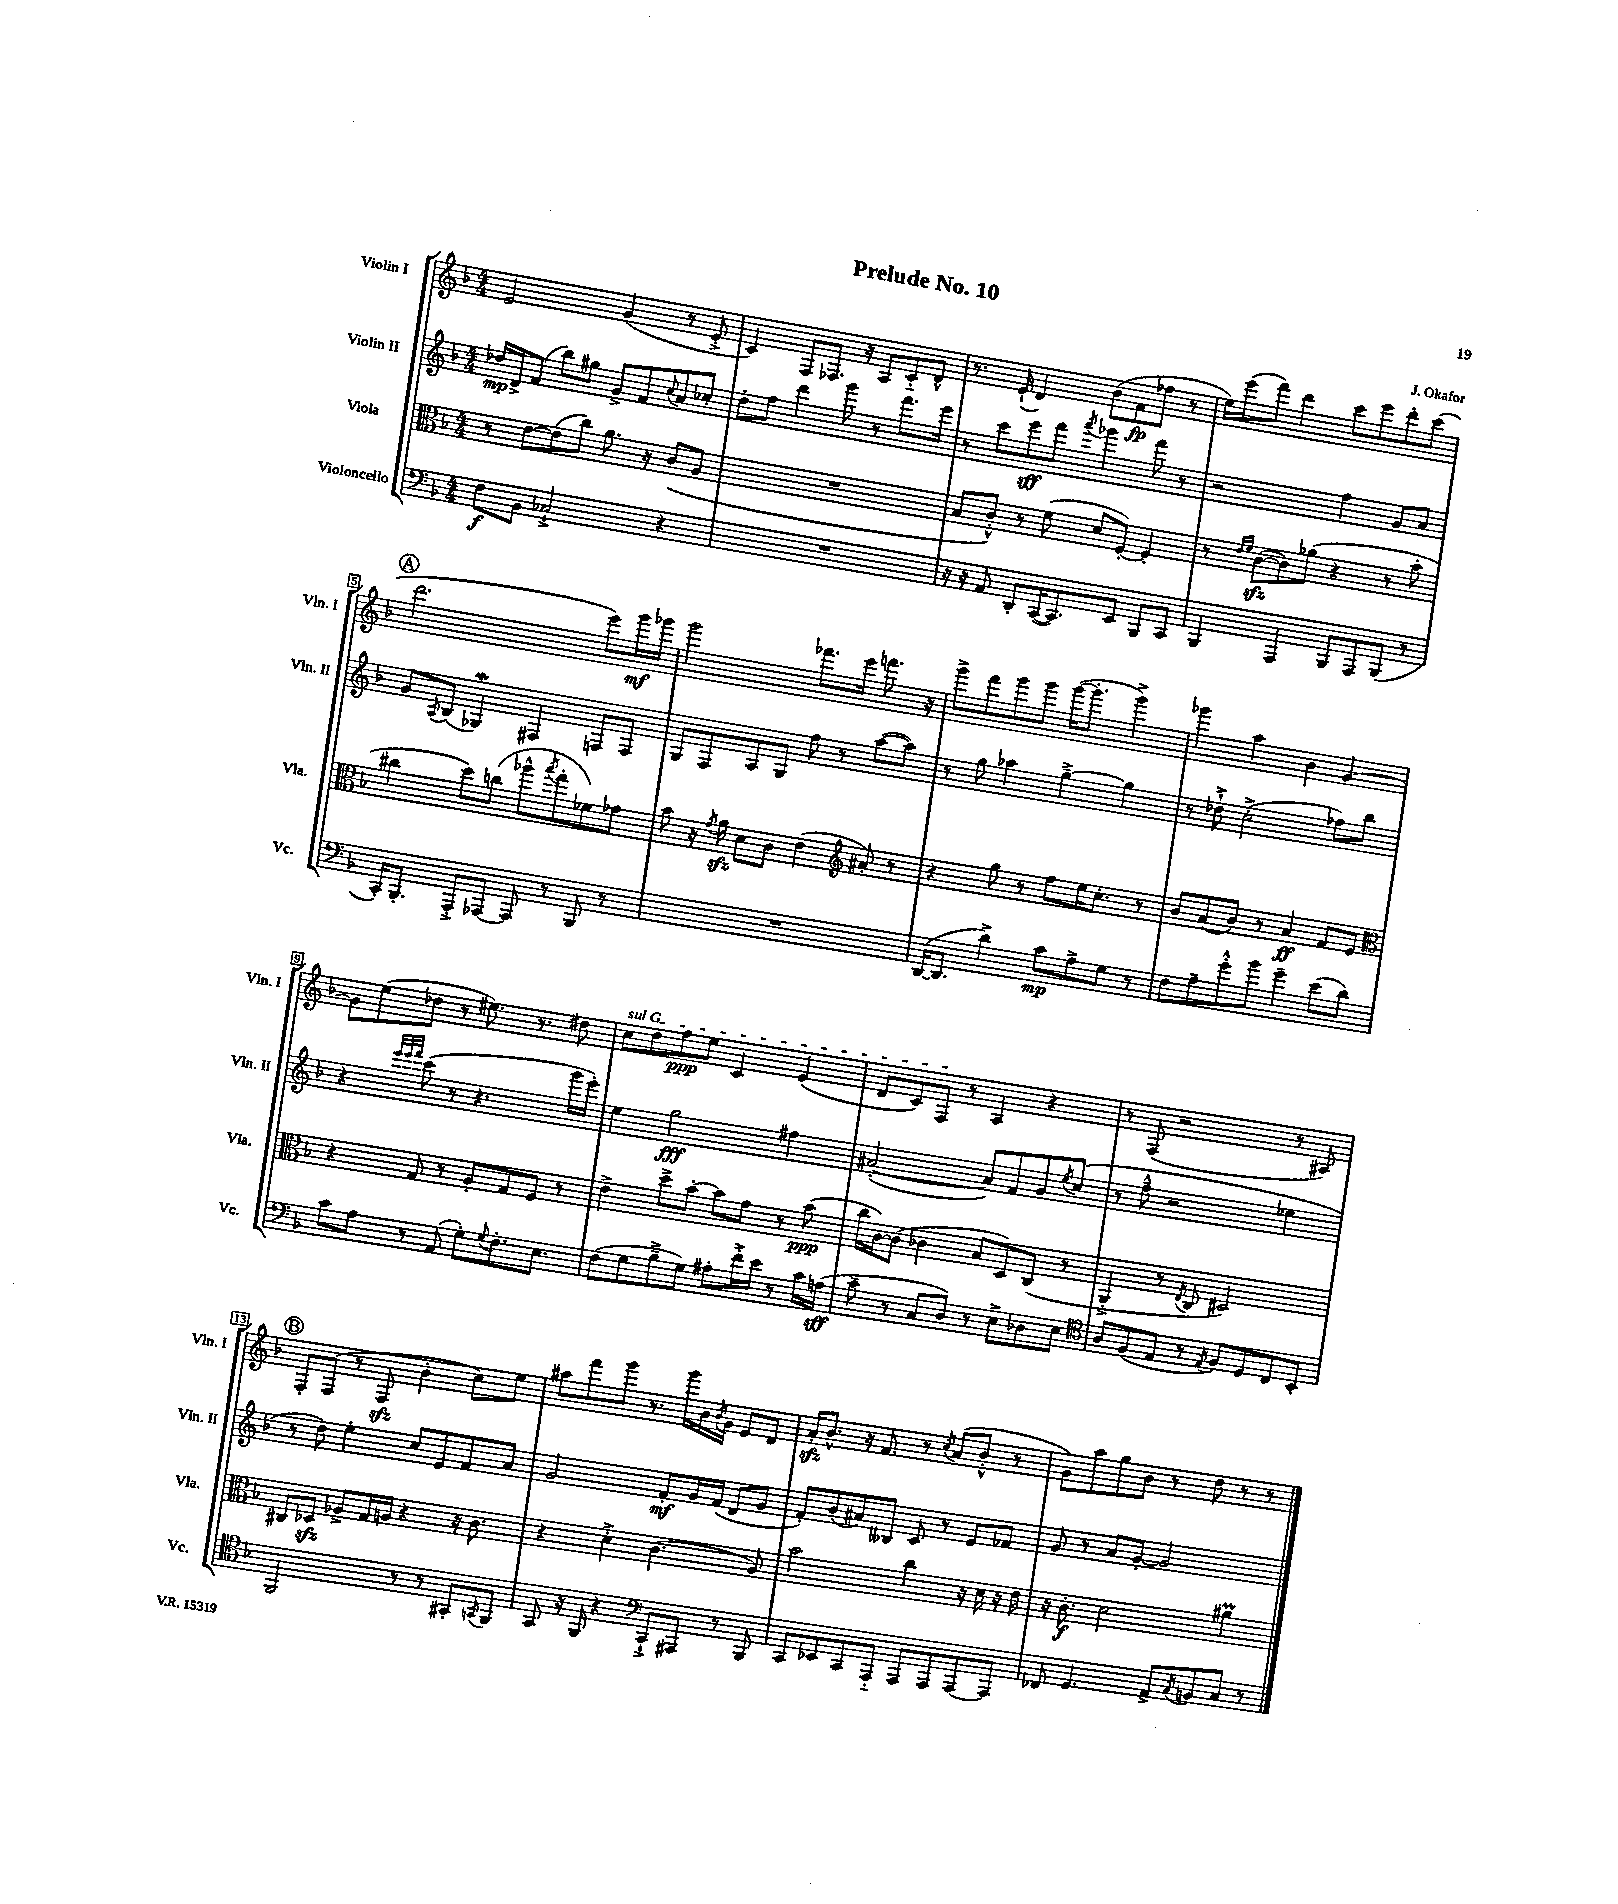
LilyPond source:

\header { title = "Prelude No. 10" composer = "J. Okafor" }
<<
\new StaffGroup <<
\new Staff = "s0" \with { instrumentName = "Violin I" shortInstrumentName = "Vln. I" } {
    \clef treble \key f \major \numericTimeSignature \time 4/4
    e'2 g'4( r8 e'8-.-> |
    c'4) f8 fes8. r16 a8 c'8-_ d'8-^ |
    r8. e'16-!( d'4) bes'8( f'8\fp fes''8 r8 |
    e''16) e'''16( f'''8) d'''4 c'''8 e'''8 d'''8-. c'''8( |
    \mark \markup { \circle "A" } d'''2. e'''8) g'''16\mf ges'''16 |
    g'''2 fes'''8. e'''16 f'''8. r16 |
    g'''8-> f'''8 g'''8 g'''8 g'''16~( g'''8.-. g'''4->) |
    ges'''4 a''4 bes'4 g'4~ |
    g'8 e''8( des''8 r8 eis''8.) r8. dis''8 |
    \once \override TextSpanner.bound-details.left.text = \markup { \italic "sul G" } c''8\startTextSpan d''8 f''8\ppp e''8 c'4 e'4( |
    d'8 c'8) f8\stopTextSpan r8 a4 r4 |
    r8 f8( r2 r8 ais8) |
    \mark \markup { \circle "B" } f8-. f8( r8 f8\sfz bes'4-. c''8) e''8 |
    ais''8 f'''8 g'''8 r8. g'''16 bes'16 \acciaccatura { bes'8 } g'16 e'8 d'8 |
    a'16-.\sfz bes'8.-^ r16 f'8. r8 \acciaccatura { c''8 } a'8( bes'8-.-^ r8 |
    g'8) a''8 g''8 bes'8 r8 d''8 r8 r8 \bar "|." |
}
\new Staff = "s1" \with { instrumentName = "Violin II" shortInstrumentName = "Vln. II" } {
    \clef treble \key f \major \numericTimeSignature \time 4/4
    des''16\mp d'16-> f'8( bes''8) gis''8 g'8-> f'8 \appoggiatura { c''8 } a'8 ces''8-. |
    d''8-. f''8 d'''4 g'''8 r8 f'''8. e'''16 |
    r8 c'''8 e'''8\sff f'''8 \acciaccatura { a'''8 } ges'''4 f'''8 r8 |
    r2 f''4 g'8 a'8 |
    \mark \markup { \circle "A" } g'8 \acciaccatura { a8 } bes8( ges4\mordent) fis4 f8 f8 |
    g8 f8 a8 g8 f''8 r8 a''8~( a''8) |
    r8 g''8 aes''4 g''4~---> g''4 |
    r8 des''8-!-> c''2-.->( fes''8) bes''8 |
    r4 \grace { e'''32 e'''32 f'''32 } c'''8( r8 r4. g'''16 e'''16-.) |
    e''4 g''2\fff fis''4 |
    ais'2~-.( ais'8) f'8 g'8 \acciaccatura { e''8 } c''8( |
    r8 f''8---^ r2 ees''4 |
    \mark \markup { \circle "B" } r8 d''8) e''4-. c''8 e'8 f'8 a'8 |
    g'2 f'8-.\mf g'16 f'16( d'8 g'8 |
    f'8-.) bes'8( ais'8) beses8 c'8 r8 e'8 fes'8 |
    g'8 r8 a'8 g'8~-. g'2 \bar "|." |
}
\new Staff = "s2" \with { instrumentName = "Viola" shortInstrumentName = "Vla." } {
    \clef alto \key f \major \numericTimeSignature \time 4/4
    r8 e'8~ e'8( c''8) a'8. r16 c'8( a8 |
    R1 |
    bes8 c'8-.-^) r8 f'8( d'8 f8~-.) f4-. |
    r8 \grace { e'16 f'16 } c'8~\sfz( c'8) aes'8( r4 r8 bes'8-. |
    \mark \markup { \circle "A" } cis''4 d''8) c''8( aes''8-^ \acciaccatura { bes''8 } g''8-. fes'8) ges'8 |
    bes'8 r16 \acciaccatura { g'8 } a'16\sfz d'8 c'8 e'4( \clef treble ais'8-.) r8 |
    r4 g''8 r8 f''8 e''16 c''8.-. r8 |
    bes'8 a'8( bes'8) r8 a'4\ff f'8 e'8 |
    \clef alto r4 g8 r8 a8-. g8 f8 r8 |
    e'4-> d''8-> bes'8~-. bes'8 g'8 r8 bes'8\ppp( |
    c''16 c'16~) c'8( ces'4 bes8 d8) c8( r8 |
    a,4-.-> r8 \acciaccatura { e8 } c8 dis2) |
    \mark \markup { \circle "B" } cis8 des8\sfz aes8-> g16 a16 r4 r16 c'8. |
    r4 d'4-.-> c'4.( a8) |
    bes'2 c''4 r16 d'16 r16 e'16 |
    r16 c'8.-.\f d'2 ais'4\prall \bar "|." |
}
\new Staff = "s3" \with { instrumentName = "Violoncello" shortInstrumentName = "Vc." } {
    \clef bass \key f \major \numericTimeSignature \time 4/4
    f8\f bes,8 ces2-!-> r4 |
    R1 |
    r16 r16 a,8 d,8-. c,16~( c,8.) e,8 bes,,8 c,8 |
    bes,,4 a,,4 bes,,8 a,,8 bes,,8( r8 |
    \mark \markup { \circle "A" } c,16-.) bes,,8.-. a,,8-.-> aes,,8~ aes,,8 r8 bes,,8 r8 |
    R1 |
    d,16~( d,8. d'4->) c'8\mp a8-> g8 r8 |
    f8 a8-- g'8-.-^ bes'8 g'4-- e'8( d'8) |
    c'8 a8 r8 a,8( g8-.) \appoggiatura { g8 } f8.-. e8. |
    f8( g8 bes8---> g8) ais8-. f'16-.-> e'16 r8 c'16 a16\sff( |
    c'8-- r8 c8 d8) r8 e8-> des8 e8 |
    \clef tenor a8 f8( e8 r8 \acciaccatura { e8 } f8) d8 c8 bes,8-. |
    \mark \markup { \circle "B" } f,2 r8 r8 gis,8-. \acciaccatura { g,8 } f,8 |
    g,8 r16 f,16 r4 \clef bass c,8-!-> ais,,8 r8 bes,,8 |
    c,8 ees,8 c,8 a,,8-_ a,,8 a,,8 a,,8~ a,,8 |
    fes,8 g,4. a,8-> \acciaccatura { c8 } b,8 c8 r8 \bar "|." |
}
>>
>>
\layout { \context { \Score \override BarNumber.stencil = #(make-stencil-boxer 0.1 0.3 ly:text-interface::print) } }
